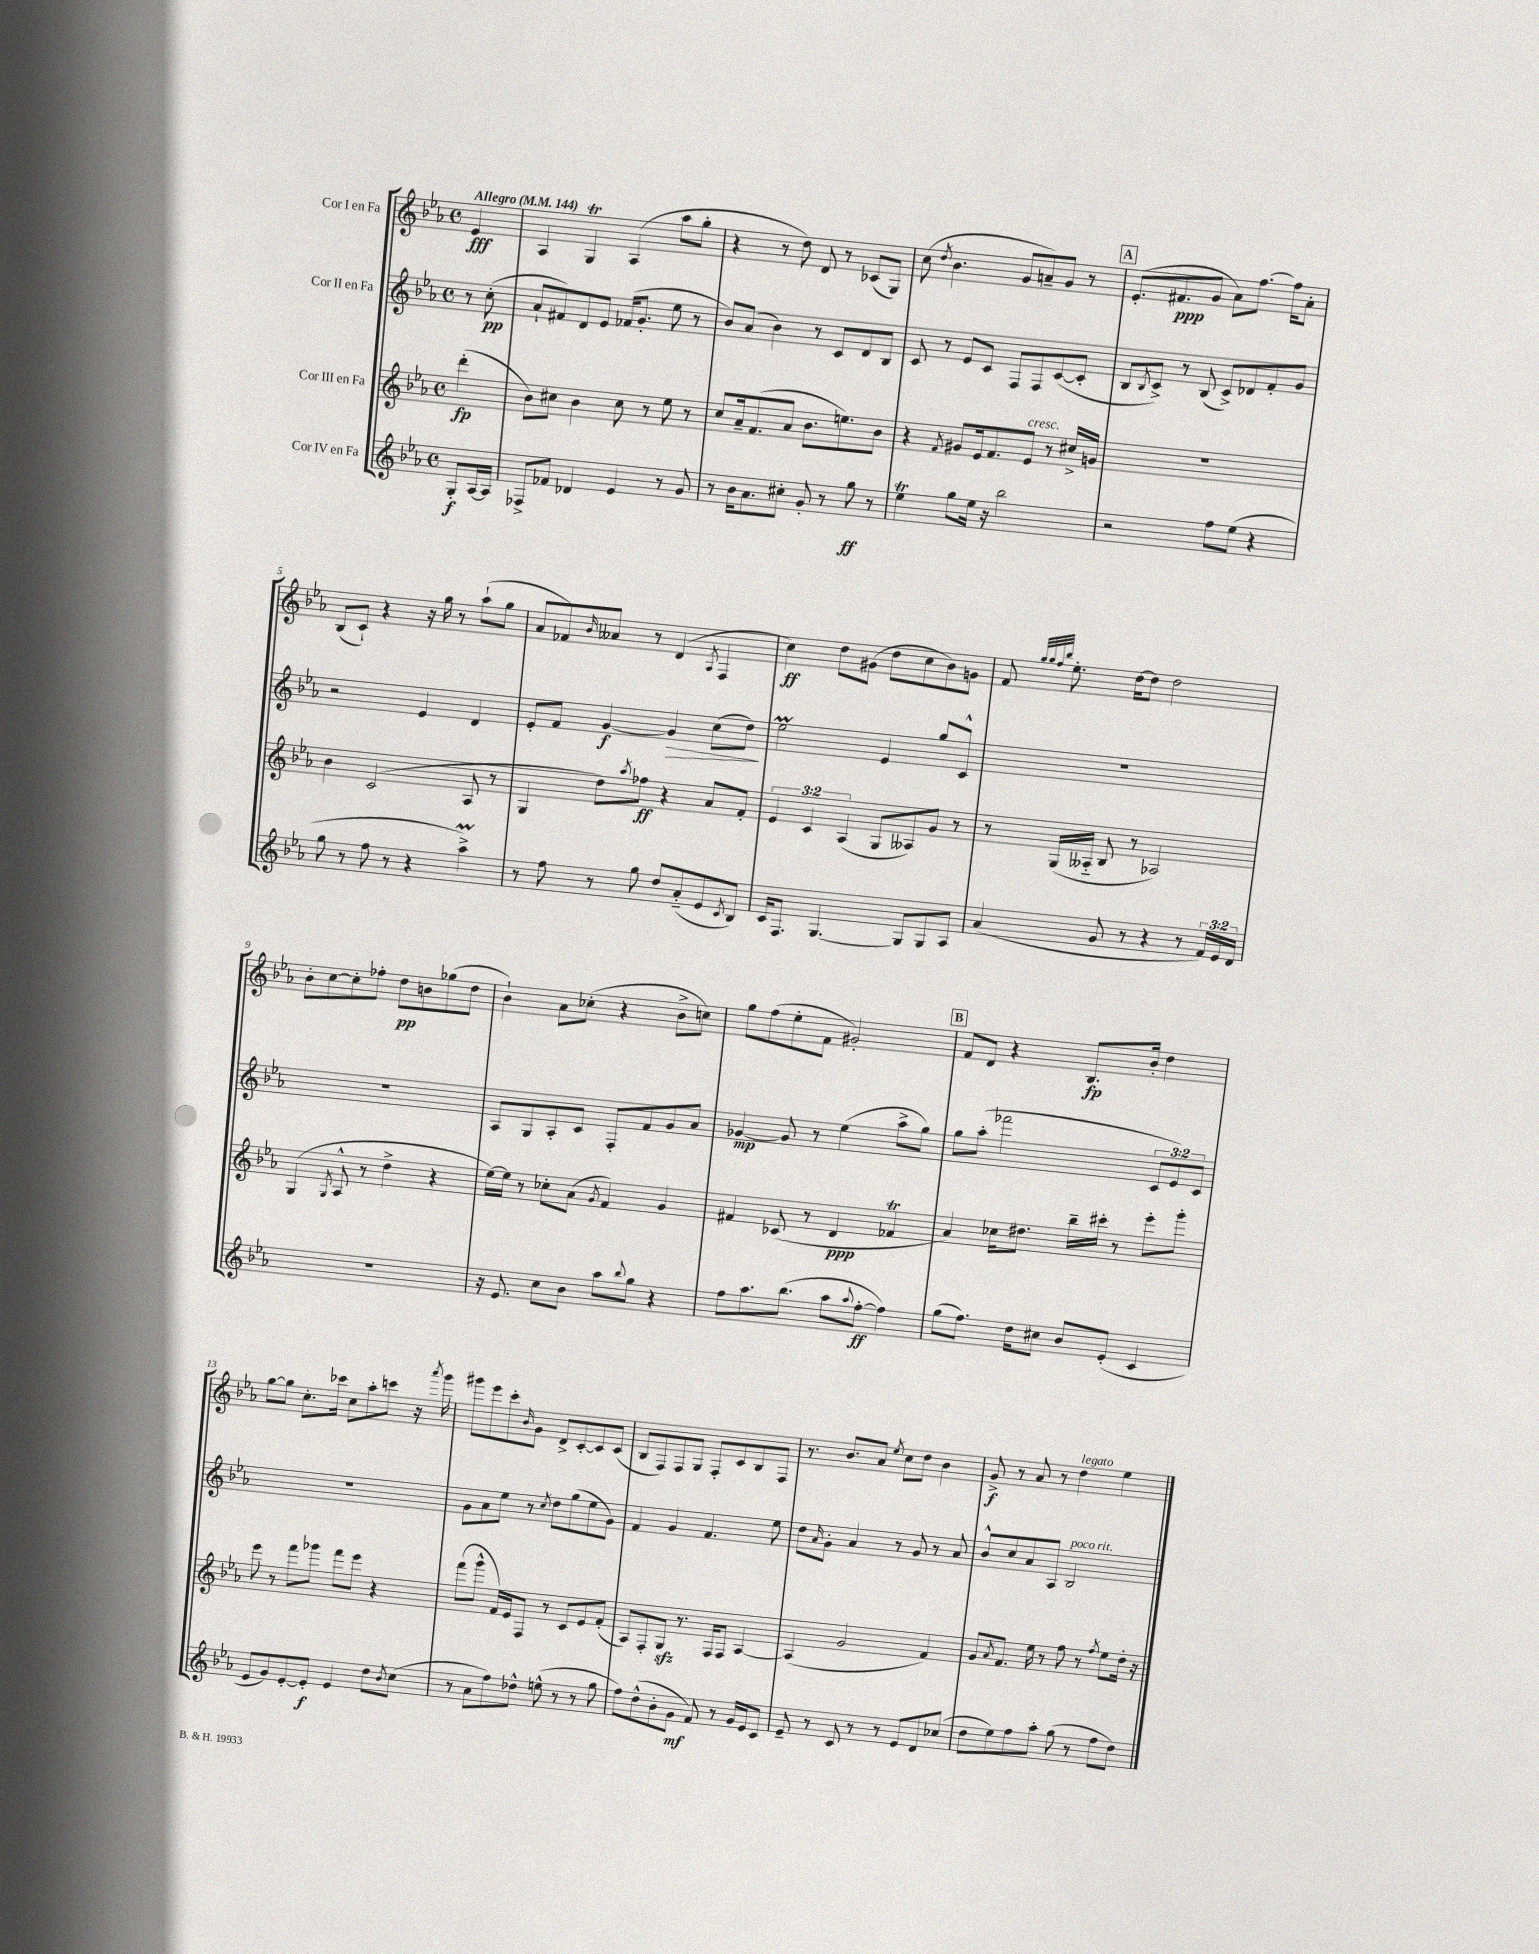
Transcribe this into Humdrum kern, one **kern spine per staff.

**kern	**kern	**kern	**kern
*staff4	*staff3	*staff2	*staff1
*clefG2	*clefG2	*clefG2	*clefG2
*k[b-e-a-]	*k[b-e-a-]	*k[b-e-a-]	*k[b-e-a-]
*M4/4	*M4/4	*M4/4	*M4/4
*met(c)	*met(c)	*met(c)	*met(c)
*MM144	*MM144	*MM144	*MM144
8G'/L	(4ddd'\	8r	4e-/
[16A-/L	.	(8cc'\	.
16A-/]JJ	.	.	.
=	=	=	=
8F-^/L	8b-\L)	8a-`/L	4A-/
8f-/J	8cc#\J	8f#/)	.
4d-/	4b-\	8d/	4G/
.	.	8e-/J	.
4e-/	8cc#\	(16f-/LK	(4A-/
.	.	8.g'/J	.
.	8r	.	.
8r	8ee-\	8ee-\	8aa-\L
8g/	8r	8r	8gg'\J
=	=	=	=
8r	8cc/L	8b-/L)	4r
16b-\LK	16a-~/k	(8a-/J	.
8.a-\	(8.f/	.	.
.	.	4b-\)	8r
8cc#'\J	8a-/J	.	8dd\)
8g'/	8.b-\L	8r	8d/
8r	.	8c/L	8r
.	8.ee\)	.	.
8gg\	.	8d/	(8c-/L
8r	8b-\J	8B-/J	8G/J)
=	=	=	=
4ee-\	4r	8c/	(8cc\
.	.	.	8qdd/
.	.	8r	4.b-\
.	8qf/	.	.
8gg\L	8g#/L	8e-/L	.
16ee-\Jk	16e-/k	8c/J	.
16r	8.f/	.	.
2bb-\	.	8F/L	8g/L
.	8e-/J	8F/	8a~/)
.	8r	([8c/	8g/J
.	16cc#^/LL	8c'/]J	8r
.	16g/JJ	.	.
=	=	=	=
2r	1r	8B-/L	(8.e-'/L
.	.	8qB-/	.
.	.	8c^/J)	.
.	.	.	8.f#/
.	.	8r	.
.	.	(8B-/	8g/J
8ff\L	.	8c^/L)	8a-\L)
(8ee-\J	.	8d-/	[8.ff\J
4r	.	8f'/	.
.	.	.	16ff\]LK
.	.	8g/J	8a-'\J
=	=	=	=
8gg\	4b-\	2r	(8B-/L
8r	.	.	8c`/J)
8ff\	(2c/	.	4r
8r	.	.	.
4r	.	4e-/	16r
.	.	.	16gg\
.	.	.	8r
4aa-^\)	8A-/	4d/	(8aa-`\L
.	8r	.	8gg\J
=	=	=	=
8r	4G/	8e-'/L	8a-/L
8ff\	.	8f/J	8f-/)
.	.	.	16qqb-/
8r	8dd\L)	[4g/	8a--/J
.	8qaa-/	.	.
8gg\	8ff-\J	.	8r
8dd/L	4r	4g/]	(4d/
(8a-'~/	.	.	.
.	.	.	8qA-/
8e-/	8a-/L	(8cc\L	4F/
8qc/	.	.	.
8B-/J)	8f'/J	8dd\J)	.
=	=	=	=
16c/LK	6e-/	2ee-\	4cc\)
8.F/J	.	.	.
.	6c/	.	.
[4.G/	.	.	8dd\L
.	(6A-/	.	.
.	.	.	(8g#\J
.	8G/L	4e-/	8dd\L
8G/]L	8A--/)	.	8cc\
8G/	8g/J	8gg/L	8b-\)
8A-/J	8r	8c^^/J	8g\J
=	=	=	=
(4a-/	8r	1r	8f/
.	.	.	32qqgg/LLL
.	.	.	32qqgg/
.	.	.	32qqff/
.	.	.	32qqbb-/JJJ
.	(16G/LL	.	8.ee-'\
.	16A--'~/JJ	.	.
8g/	8B-/	.	.
.	.	.	[16dd\LK
8r	8r	.	8dd\]J
4r	2A-/)	.	2dd\
8r	.	.	.
24f/LL)	.	.	.
24e-/	.	.	.
24d/JJ	.	.	.
=	=	=	=
1r	(4G/	1r	8b-'\L
.	.	.	[8cc\
.	8qG/	.	.
.	8A-^^/	.	8cc'\]
.	8r	.	8ff-'\J
.	4dd^\	.	8dd\L
.	.	.	8b\
.	4r	.	(8gg-\
.	.	.	8dd\J
=	=	=	=
16r	[16ee-\LL)	8A-/L	4b-`\)
8.e-/	16ee-\]JJ	.	.
.	8r	8G/	.
8cc\L	8cc-'\L	8A-'/	8a-\L
8b-\J	(8a-\J	8c/J	(8cc-'\J
.	8qg/	.	.
8aa-\L	4f/)	8F'/L	4r
8qqbb-/	.	.	.
8gg\J	.	8f/	.
4r	4g/	8g/	8b-^\L
.	.	8a-/J	8cc\J)
=	=	=	=
8ff\L	4f#/	[4g-/	8gg\L
8.aa-\	.	.	(8ff\
.	(8c-/	8g-/]	8ee-'\
(8.bb-\J	.	.	.
.	8r	8r	8f\J
8aa-\L	4d/	(4ee-\	2g#'/)
8qqaa-/	.	.	.
[8ff'\J	.	.	.
4ff\])	4f-/	8aa-^\L	.
.	.	8gg\J)	.
=	=	=	=
(8gg\L	4a-/)	8gg\L	8f/L
8.ff\J)	.	(8aa-'\J	8d/J
.	16cc-\LK	2fff-\	4r
16dd\LK	8.dd#\J	.	.
8cc#\J	.	.	.
8b-/L	16bb-~\LL	.	8.B-/L
.	16ccc#'\JJ	.	.
(8e-'/J	8r	.	.
.	.	.	16b-'/Jk
4c/	8eee-'\L	12c/L	4dd\
.	.	12e-/)	.
.	8ggg'\J	.	.
.	.	12c/J	.
=	=	=	=
8e-/L	8eee-\	1r	[8gg\L
8g/)	8r	.	8gg\]J
[8e-'/	8fff\L	.	8.cc'\L
8e-'/]J	8ggg-\J	.	.
.	.	.	16ccc-\Jk
4e-/	8fff\L	.	8cc\L
.	8eee-\J	.	8aa-'\
8dd\L	4r	.	8ccc\J
8qb-/	.	.	.
(8cc\J	.	.	16r
.	.	.	8qaaa-/
.	.	.	16ggg\
=	=	=	=
8r	(8fff\L	8g\L	8ggg#\L
8a-\L	8ggg^^\J	8a-\	8eee-\
8ff\)	16f/LL)	8ee-\J	8ccc'\
.	16e-/J	.	.
.	.	.	16qqb-/
8dd-^^\J	8F/J	8r	8g\J
.	.	8qcc/	.
(8ee^^\	8r	8dd\L	8d^/L
8r	8c/L	(8gg\	[8c'/
8r	8e-/	8ee-\	8c/]
8gg\	(8f'/J	8g\J)	(8c/J
=	=	=	=
8ff\L)	8A-/L)	4f/	8B-/L
(8dd^^\	8F'/	.	8F/)
8b-'\	8G/J	4g/	8F/
8g\J	8.r	.	8G/J
8f/)	.	4.f/	8F'/L
.	16F/LK	.	.
8r	8F/J	.	8c/
16g/LL	[4A-/	.	8B-/
16e-/J	.	.	.
8c/J	.	8ee-\	8F/J
=	=	=	=
8e-~/	(4A-/]	8dd\L	8.r
.	.	16qqa-/	.
8r	.	8g'\J	.
.	.	.	8.b-/L
8c/	2g/	4a-/	.
8r	.	.	8a-/J
.	.	.	8qee-/
8r	.	8r	8cc\L
8e-/L	.	8g/	8dd\J
8d/	4f/)	8r	4b-\
(8cc-/J	.	8a-/	.
=	=	=	=
8dd\L	8g/L	8b-^^/L	8g^/
.	8qa-/	.	.
8ee-\)	8.f/J	8cc/	8r
8ff\	.	8a-/	8a-/
.	16ee-\	.	.
8aa-'\J	8r	8A-/J	8r
(8gg\	8ff\	2B-/	4dd\
8r	8r	.	.
.	8qff/	.	.
8ff\L	8ee-\L	.	4ee-\
8dd\J)	16dd'\Jk	.	.
.	16r	.	.
==	==	==	==
*-	*-	*-	*-
